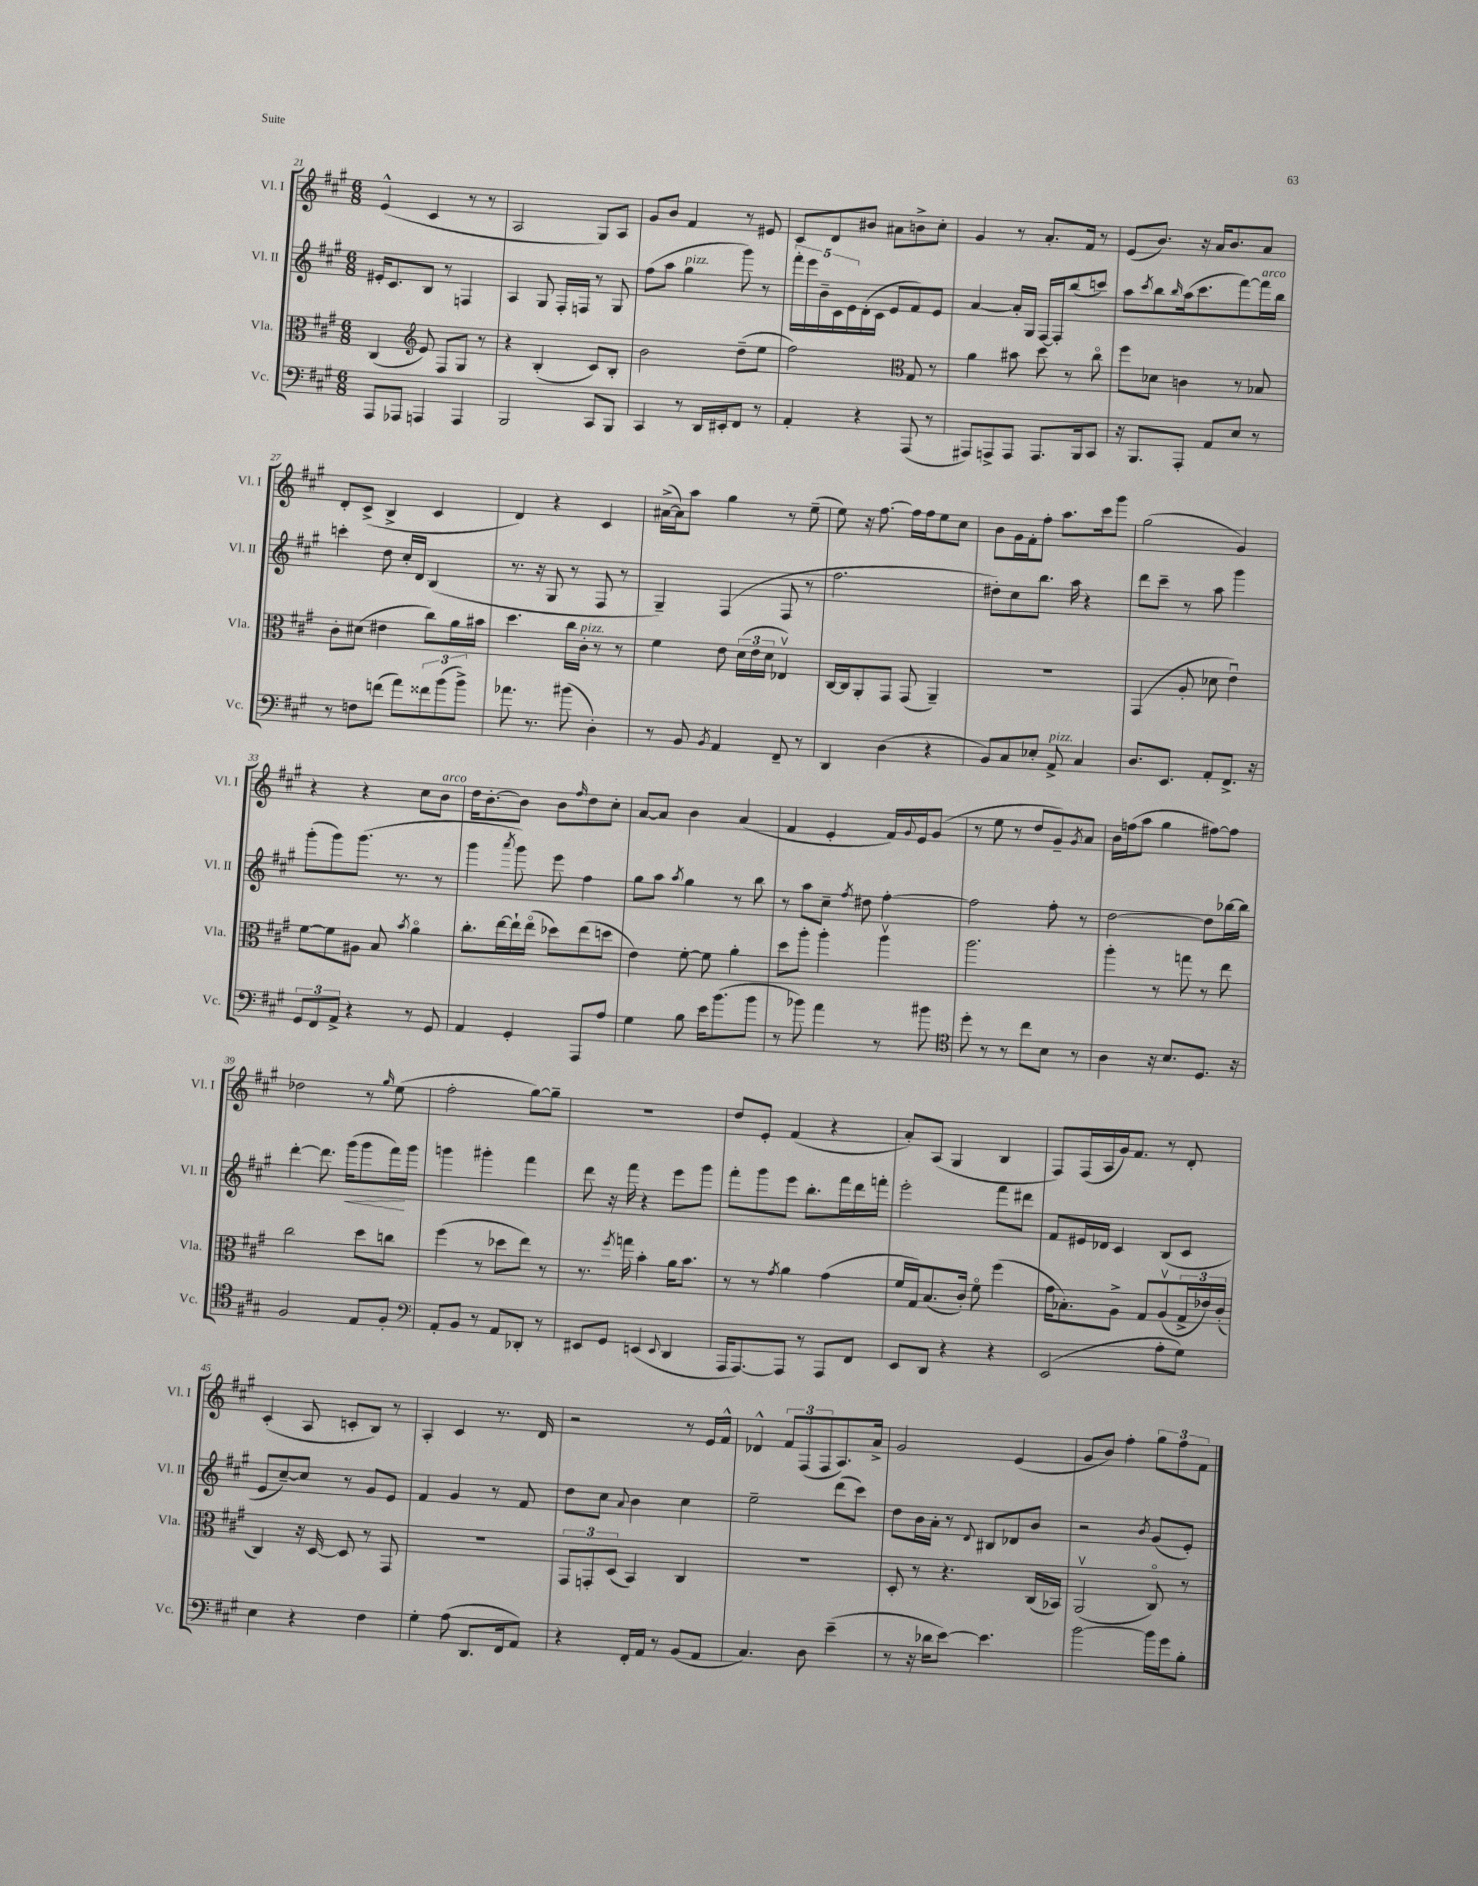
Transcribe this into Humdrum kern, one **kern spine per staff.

**kern	**kern	**kern	**kern
*staff4	*staff3	*staff2	*staff1
*clefF4	*clefC3	*clefG2	*clefG2
*k[f#c#g#]	*k[f#c#g#]	*k[f#c#g#]	*k[f#c#g#]
*M6/8	*M6/8	*M6/8	*M6/8
8AAA	(4C#	16e#'	(4e^^
.	.	8.c#	.
8AAA-	.	.	.
*	*clefG2	*	*
4AAA	8e)	8B	4c#
.	8F#	8r	.
4AAA	8G#	4F	8r
.	8r	.	8r
=	=	=	=
2BBB	4r	4A	2A
.	(4B'	8G#	.
.	.	16F#'	.
.	.	16F	.
8CC#	8c#)	8r	8G#)
8BBB	8B'	8G#	8A
=	=	=	=
4CC#	2b	(8ff#	8g#
.	.	8aa	8b
8r	.	4gg#	4f#
16DD	.	.	.
16EE#'	.	.	.
8FF#	(8dd~	8ggg#)	8r
8r	8ee	8r	8e#
=	=	=	=
4AA'	2ff#)	20fff#'	8c#
.	.	20eee	.
.	.	20b~	.
.	.	.	8d
.	.	20c#	.
.	.	20e	.
4r	.	(16d'	8b#
.	.	16c#	.
.	.	8e	8a#
*	*clefC3	*	*
(8AAA	8G#	8f#)	8b^
8r	8r	8e	8cc#'
=	=	=	=
8AAA#)	4a	[4a	4g#
8AAA^	.	.	.
8AAA	8b#	16a']	8r
.	.	16G#	.
8.AAA	8dd	[16F#	8.a'
.	.	16F#']	.
.	8r	(8bb	.
16BBB	.	.	16f#
8CC#	8cc#o	8ccc)	8r
=	=	=	=
16r	8ff#	8aa	(8e
8.BBB	.	.	.
.	.	8qccc#	.
.	8d-	8bb	8.b)
.	.	16qqbb	.
8AAA'	4c	(16aa	.
.	.	8.ccc#	16r
8AA	.	.	16a
.	.	.	8.b
8E	8r	[8fff#)	.
8r	8B-	16fff#]	8a
.	.	16bb	.
=	=	=	=
8r	8c#'	4ccc'	8d'
8F	(8d#	.	(8c#^
(8f	4e#	8dd	4B^
8a)	.	16cc#'	.
.	.	16d	.
12f##	8cc#)	(4B	4c#
(12b	.	.	.
.	16a	.	.
12b^)	.	.	.
.	16b#	.	.
=	=	=	=
8.a-	4.dd	8.r	4d)
8.r	.	16r	.
.	.	8G#	4r
(8b#	16cc#	8r	.
.	16c#'	.	.
4D')	8r	8F#	4c#
.	8r	8r	.
=	=	=	=
8r	4f#	4G#~)	([16a#^
.	.	.	16a#])
8BB	.	.	8aa
8qBB	.	.	.
4AA	8e	(4F#	4gg#
.	(24d	.	.
.	24e	.	.
.	24d	.	.
8FF#~	4E-v)	8F#	8r
8r	.	8r	(8ee~
=	=	=	=
4DD	[16C#	2.ff#	8ee)
.	16C#]	.	.
.	8AA'	.	16r
.	.	.	[8.ff#
(4D	8GG#	.	.
.	(8GG#	.	16ff#]
.	.	.	16ff#
4r	4AA~)	.	8ee
.	.	.	8cc#
=	=	=	=
8BB)	2.r	8dd#')	8b
8C#	.	8cc#	16g#
.	.	.	16f#'
8E-'	.	8.bb	8ff#'
8AA^	.	.	8.aa
.	.	16aa	.
4C#	.	4r	.
.	.	.	16ccc#
.	.	.	8ggg#
=	=	=	=
8.D	(4GG#	8ddd	(2gg#
.	.	8ccc#~	.
8.EE	.	.	.
.	8A'	8r	.
8AA'	8d-	8aa	.
8.FF#^	4eu)	4ggg#	4g#)
16r	.	.	.
=	=	=	=
12GG#	[8f#	(8ggg#'	4r
12FF#	.	.	.
.	8f#]	8ggg#)	.
12AA^	.	.	.
4r	8A#	(8.ggg#	4r
.	8B	.	.
.	.	8.r	.
.	8qb	.	.
8r	4ao	.	8cc#
8GG#	.	8r	8b
=	=	=	=
4AA	8.cc#'	4ggg#	16dd
.	.	.	[8.b'
.	[16ee	.	.
.	.	8qaaa	.
4GG#'	16ee`]	8ggg#)	8b]
.	(16eeo	.	.
.	8dd-)	8eee	8b
.	.	.	16qqff#
8AAA	(8ee	4ff#	8dd
8A	8dd	.	8cc#'
=	=	=	=
4G#	4e)	8gg#	[8a
.	.	8aa	8a]
.	.	8qaa	.
8B	[8f#'	4gg#	4b
16e	8f#]	.	.
(8.b	.	.	.
.	4a'	8r	(4a
8b	.	8bb	.
=	=	=	=
8r	8dd	8r	4f#
8b-)	8aa'	8aa	.
4a	4aa'	8cc#~	4e'
.	.	8qff#	.
.	.	8dd#	.
8r	4aav	[4ff#'	16f#)
.	.	.	8qqg#
.	.	.	16e
8b#	.	.	(8g#
=	=	=	=
*clefC4	*	*	*
8dd'	2.aa	2ff#]	8r
8r	.	.	8ee
8r	.	.	8r
8cc#	.	.	8dd
8B	.	8ff#'	8g#~)
.	.	.	8qg#
8r	.	8r	8a
=	=	=	=
4A	4aa'	[2dd	16b
.	.	.	(16ff
.	.	.	8aa
16r	8r	.	4gg#
8.B	.	.	.
.	8gg	.	.
8.D	8r	8dd]	[8ff#)
.	8ee	[16bb-	8ff#]
16r	.	16bb-]	.
=	=	=	=
2F#	2cc#	[4ddd'	2dd-
.	.	8.ddd]	.
.	.	(16ggg#	.
8E	8dd	8ggg#	8r
.	.	.	16qqgg#
8F#'	8cc	16fff#)	(8ee
.	.	16ggg#	.
=	=	=	=
*clefF4	*	*	*
8AA'	(4ff#	4ggg	2ff#'
8BB	.	.	.
8r	8r	4ggg#'	.
8AA	8dd-	.	.
8DD-'	8ee)	4fff#	[8gg#)
8r	8r	.	8gg#~]
=	=	=	=
8EE#	8.r	8ddd	2.r
8GG#	.	16r	.
.	8qff#	.	.
.	16gg	16fff#	.
(4EE	4b'	4r	.
8qqEE	.	.	.
4DD	16a	8eee	.
.	8.b	.	.
.	.	8ggg#	.
=	=	=	=
16AAA	8r	8fff#'	8dd
[8.AAA)	.	.	.
.	8r	8ggg#	8e'
.	8qg#	.	.
8AAA]	4a	8eee	(4f#
8r	.	8.bb'	.
8AAA	(4g#	.	4r
.	.	16fff#	.
8FF#	.	16ddd	.
.	.	16fff'	.
=	=	=	=
8EE	16f#	2eee'	8a')
.	16G#)	.	.
8DD	(8.B	.	(8A
4r	.	.	4G#
.	16c#')	.	.
.	8f#o	.	.
4r	(4ff#	8fff#	4B
.	.	8ddd#	.
=	=	=	=
(2EE	16g#	8f#	8F#)
.	8.B-')	.	.
.	.	16e#	(16F#
.	.	16d-	16A
.	8A^	4c#	16g#)
.	.	.	8.f#
.	8G#	.	.
8A'	(8Av	(8B	8r
8G#)	24G#^	8c#	8d'
.	24e-)	.	.
.	(24c#'	.	.
=	=	=	=
4E	4C#)	8e	(4c#'
.	.	[8cc#~)	.
4r	16r	8cc#]	8A
.	[16D	.	.
.	8D]	8r	8c'
4F#	8r	8g#	8B)
.	8GG#	8e	8r
=	=	=	=
4G#'	2.r	4f#	4A'
(8A	.	4g#	4c#
8.DD	.	.	.
.	.	8r	8.r
16FF#	.	.	.
8AA)	.	8f#	.
.	.	.	16d
=	=	=	=
4r	12GG#	8dd	2r
.	12GG'	.	.
.	.	8cc#	.
.	(12D	.	.
.	.	8qqa	.
16FF#'	4BB)	4b	.
16AA	.	.	.
8r	.	.	.
(8BB	4C#	4cc#	8r
8AA	.	.	16e
.	.	.	16f#^^
=	=	=	=
4.C#)	2.r	2ee~	4d-^^
.	.	.	12f#
.	.	.	(12F#
8D	.	.	.
.	.	.	12F#
(4e~	.	(8ddd	8.A)
.	.	8ccc#)	.
.	.	.	16a^
=	=	=	=
8r	8D'	8dd	2g#
16r	8r	16b	.
16d-	.	16a'	.
[8e)	4.r	8r	.
.	.	8qqd	.
4.e]	.	8B#	.
.	.	8d-	(4e
.	(16C#	8b	.
.	16BB-)	.	.
=	=	=	=
[2b	(2AAv	2r	8g#
.	.	.	8b)
.	.	.	4ff#'
.	.	8qb	.
16b]	8C#o)	(8g#	12gg#
16g#	.	.	.
.	.	.	12ff#
8B'	8r	8e')	.
.	.	.	12f#
==	==	==	==
*-	*-	*-	*-
